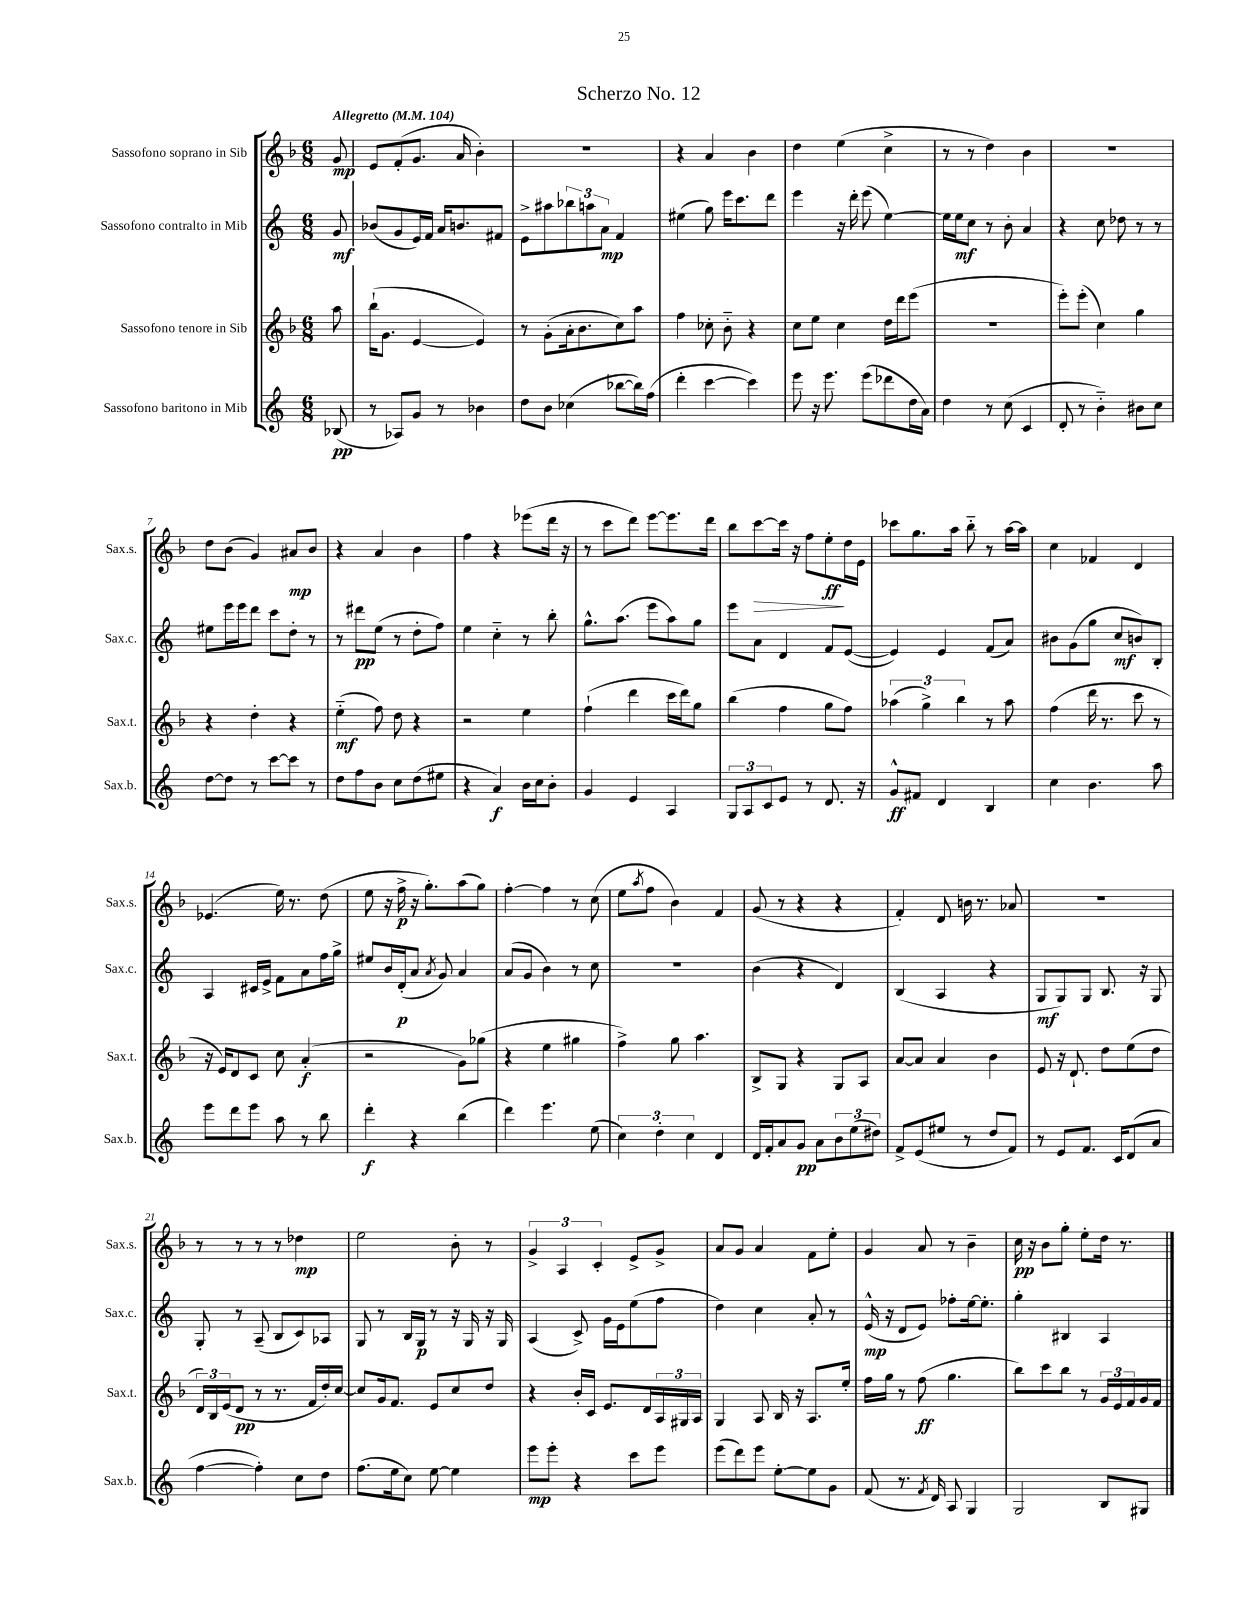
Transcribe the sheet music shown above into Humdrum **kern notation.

**kern	**kern	**kern	**kern
*staff4	*staff3	*staff2	*staff1
*clefG2	*clefG2	*clefG2	*clefG2
*k[]	*k[b-]	*k[]	*k[b-]
*M6/8	*M6/8	*M6/8	*M6/8
*MM104	*MM104	*MM104	*MM104
(8B-	8aa	8g	8g
=	=	=	=
8r	(16bb-`	(8b-	8e
.	8.g	.	.
8A-)	.	8g	(8f'
8g	[4e	16e)	8.g
.	.	16f	.
8r	.	16a	.
.	.	8.b	16a
4b-	4e])	.	4b-')
.	.	8f#	.
=	=	=	=
8dd	8r	8e^	2.r
8b	(8g'	8aa#	.
(4cc-	16a'	12bb-	.
.	8.b-	.	.
.	.	12aa	.
.	.	12a	.
[8bb-	8cc)	4f	.
16bb-])	8aa	.	.
(16ff	.	.	.
=	=	=	=
4ddd'	4ff	(4ee#	4r
[4ccc	8cc-'	8gg)	4a
.	8b-'~	16eee	.
.	.	8.ccc	.
4ccc])	4r	.	4b-
.	.	8ddd	.
=	=	=	=
8eee	8cc	4eee	4dd
16r	8ee	.	.
8.eee	.	.	.
.	4cc	16r	(4ee
.	.	16ddd'	.
(8eee	.	(8eee	.
8ddd-	16dd	[4ee)	4cc^
.	16ddd	.	.
16dd	(8eee	.	.
16a)	.	.	.
=	=	=	=
4dd	2.r	16ee]	8r
.	.	16ee	.
.	.	8cc	8r
8r	.	8r	4dd)
(8cc	.	8b'	.
4c	.	4a	4b-
=	=	=	=
8d'	8eee')	4r	2.r
8r	(8eee'	.	.
4b'~)	4cc)	8cc	.
.	.	8dd-	.
8b#	4gg	8r	.
8cc	.	8r	.
=	=	=	=
[8dd	4r	8ee#	8dd
8dd]	.	16eee	(8b-
.	.	16eee	.
8r	4dd'	8ddd	4g)
[8ccc	.	8ccc	.
8ccc]	4r	8dd'	8a#
8r	.	8r	8b-
=	=	=	=
8dd	(4ee'~	8r	4r
8ff	.	8ddd#	.
8b	8ff)	(8ee	4a
8cc	8dd	8r	.
(8dd	4r	8dd'	4b-
8ee#	.	8ff)	.
=	=	=	=
4r	2r	4ee	4ff
4a)	.	4cc'~	4r
16b	4ee	8r	(8eee-
16cc	.	.	.
8b'	.	8bb'	16ddd
.	.	.	16r
=	=	=	=
4g	(4ff`	8.gg^^	8r
.	.	.	8ccc
.	.	(8.aa	.
4e	4ddd	.	8ddd)
.	.	8eee	[8eee
4A	16ccc	8aa)	8.eee]
.	16ddd)	.	.
.	8gg	8gg	.
.	.	.	16ddd
=	=	=	=
12G	(4bb-	8eee	8bb-
12A	.	.	.
.	.	8a	[8ccc
12c	.	.	.
8e	4ff	4d	16ccc]
.	.	.	16r
8r	.	.	8ff
8.d	8gg	8f	8ee'
.	8ff)	([8e	16dd
16r	.	.	16e
=	=	=	=
8g^^	(6aa-	4e])	8ccc-
8f#	.	.	8.gg
.	6gg^)	.	.
4d	.	4e	.
.	.	.	16aa
.	6bb-	.	.
.	.	.	8bb-'~
4B	8r	(8f	8r
.	8aa-	8a)	[16aa
.	.	.	16aa]
=	=	=	=
4cc	(4ff	8b#	4cc
.	.	(8g	.
4.b	16ddd	8gg	4f-
.	8.r	.	.
.	.	8cc	.
.	8ccc	8b)	4d
8aa	8r	8B'	.
=	=	=	=
8eee	16r	4A	(4.e-
.	16e)	.	.
8ddd	8d	.	.
8eee	8c	16c#	.
.	.	16e^	.
8aa	8cc	8f	16ee)
.	.	.	8.r
8r	(4a'	8a	.
8bb	.	16ff	(8dd
.	.	16gg^	.
=	=	=	=
4ddd'	2r	8ee#	8ee
.	.	16b	16r
.	.	(16d'	16ff^
4r	.	8a	16r
.	.	.	8.gg')
.	.	8qa	.
.	.	8g)	.
(4bb	8g)	4a	(8aa
.	(8gg-	.	8gg)
=	=	=	=
4ddd)	4r	(8a	[4ff'
.	.	8g	.
4.eee	4ee	4b)	4ff]
.	4gg#	8r	8r
(8ee	.	8cc	(8cc
=	=	=	=
6cc)	4ff^)	2.r	8ee
.	.	.	8qaa
.	.	.	8ff
6dd'	.	.	.
.	8gg	.	4b-)
6cc	.	.	.
.	4.aa	.	.
4d	.	.	4f
=	=	=	=
16d	8B-^	(4b	(8g
16f'	.	.	.
8a	8G	.	8r
8g	4r	4r	4r
8a	.	.	.
12b	8G	4d)	4r
(12ee	.	.	.
.	8A	.	.
12dd#)	.	.	.
=	=	=	=
8f^	[8a	(4B	4f')
(8e	8a]	.	.
8ee#	4a	4A	8d
8r	.	.	16b
.	.	.	8.r
8dd	4b-	4r	.
8f)	.	.	8a-
=	=	=	=
8r	8e	8G	2.r
8e	16r	8G)	.
.	8.d`	.	.
8.f	.	8G	.
.	8dd	8.B	.
16c	.	.	.
(8d	(8ee	.	.
.	.	16r	.
8a	8dd	8G	.
=	=	=	=
[4ff	24d)	8G'	8r
.	24B-	.	.
.	(24e	.	.
.	8d	8r	8r
4ff'])	8r	(8A~	8r
.	8.r	8B	8r
8cc	.	8c)	4dd-
.	16f	.	.
8dd	16dd')	8A-	.
.	[16cc	.	.
=	=	=	=
(8.ff	8cc]	8G	2ee
.	16g	8r	.
16ee	8.f	.	.
8cc)	.	16B	.
.	.	16G	.
[8ee	8e	8r	.
4ee]	8cc	16r	8b-'
.	.	16G	.
.	8dd	16r	8r
.	.	16G	.
=	=	=	=
8eee	4r	(4A	6g^
8eee'	.	.	.
.	.	.	6A
4r	16b-'	8c^)	.
.	16c	.	.
.	.	.	6c'
.	8.e	16g	.
.	.	16e	.
8ccc	.	(8ee	8e^
.	16d	.	.
8eee	24A	8ff	8g^
.	24G#	.	.
.	24A	.	.
=	=	=	=
(8eee	4G	4dd)	8a
8ddd)	.	.	8g
8eee	8A	4cc	4a
[8ee'	16B-	.	.
.	16r	.	.
8ee]	8.A	8a'	8f
8g	.	8r	8ee'
.	16ee'	.	.
=	=	=	=
(8f	16ff	(16e^^	4g
.	16gg	16r	.
8.r	8r	8d	.
.	(8ff	8e)	8a
8qf	.	.	.
16d)	.	.	.
8A	4.gg	8ff-'	8r
4G	.	[16ee	4b-~
.	.	8.ee']	.
=	=	=	=
2G	8bb-)	4gg'	16cc
.	.	.	16r
.	8ccc	.	8b-
.	8bb-	4B#	8gg'
.	8r	.	8ee'
8B	24g	4A	16dd
.	24e	.	.
.	.	.	8.r
.	24f	.	.
8G#	16g	.	.
.	16f	.	.
==	==	==	==
*-	*-	*-	*-
